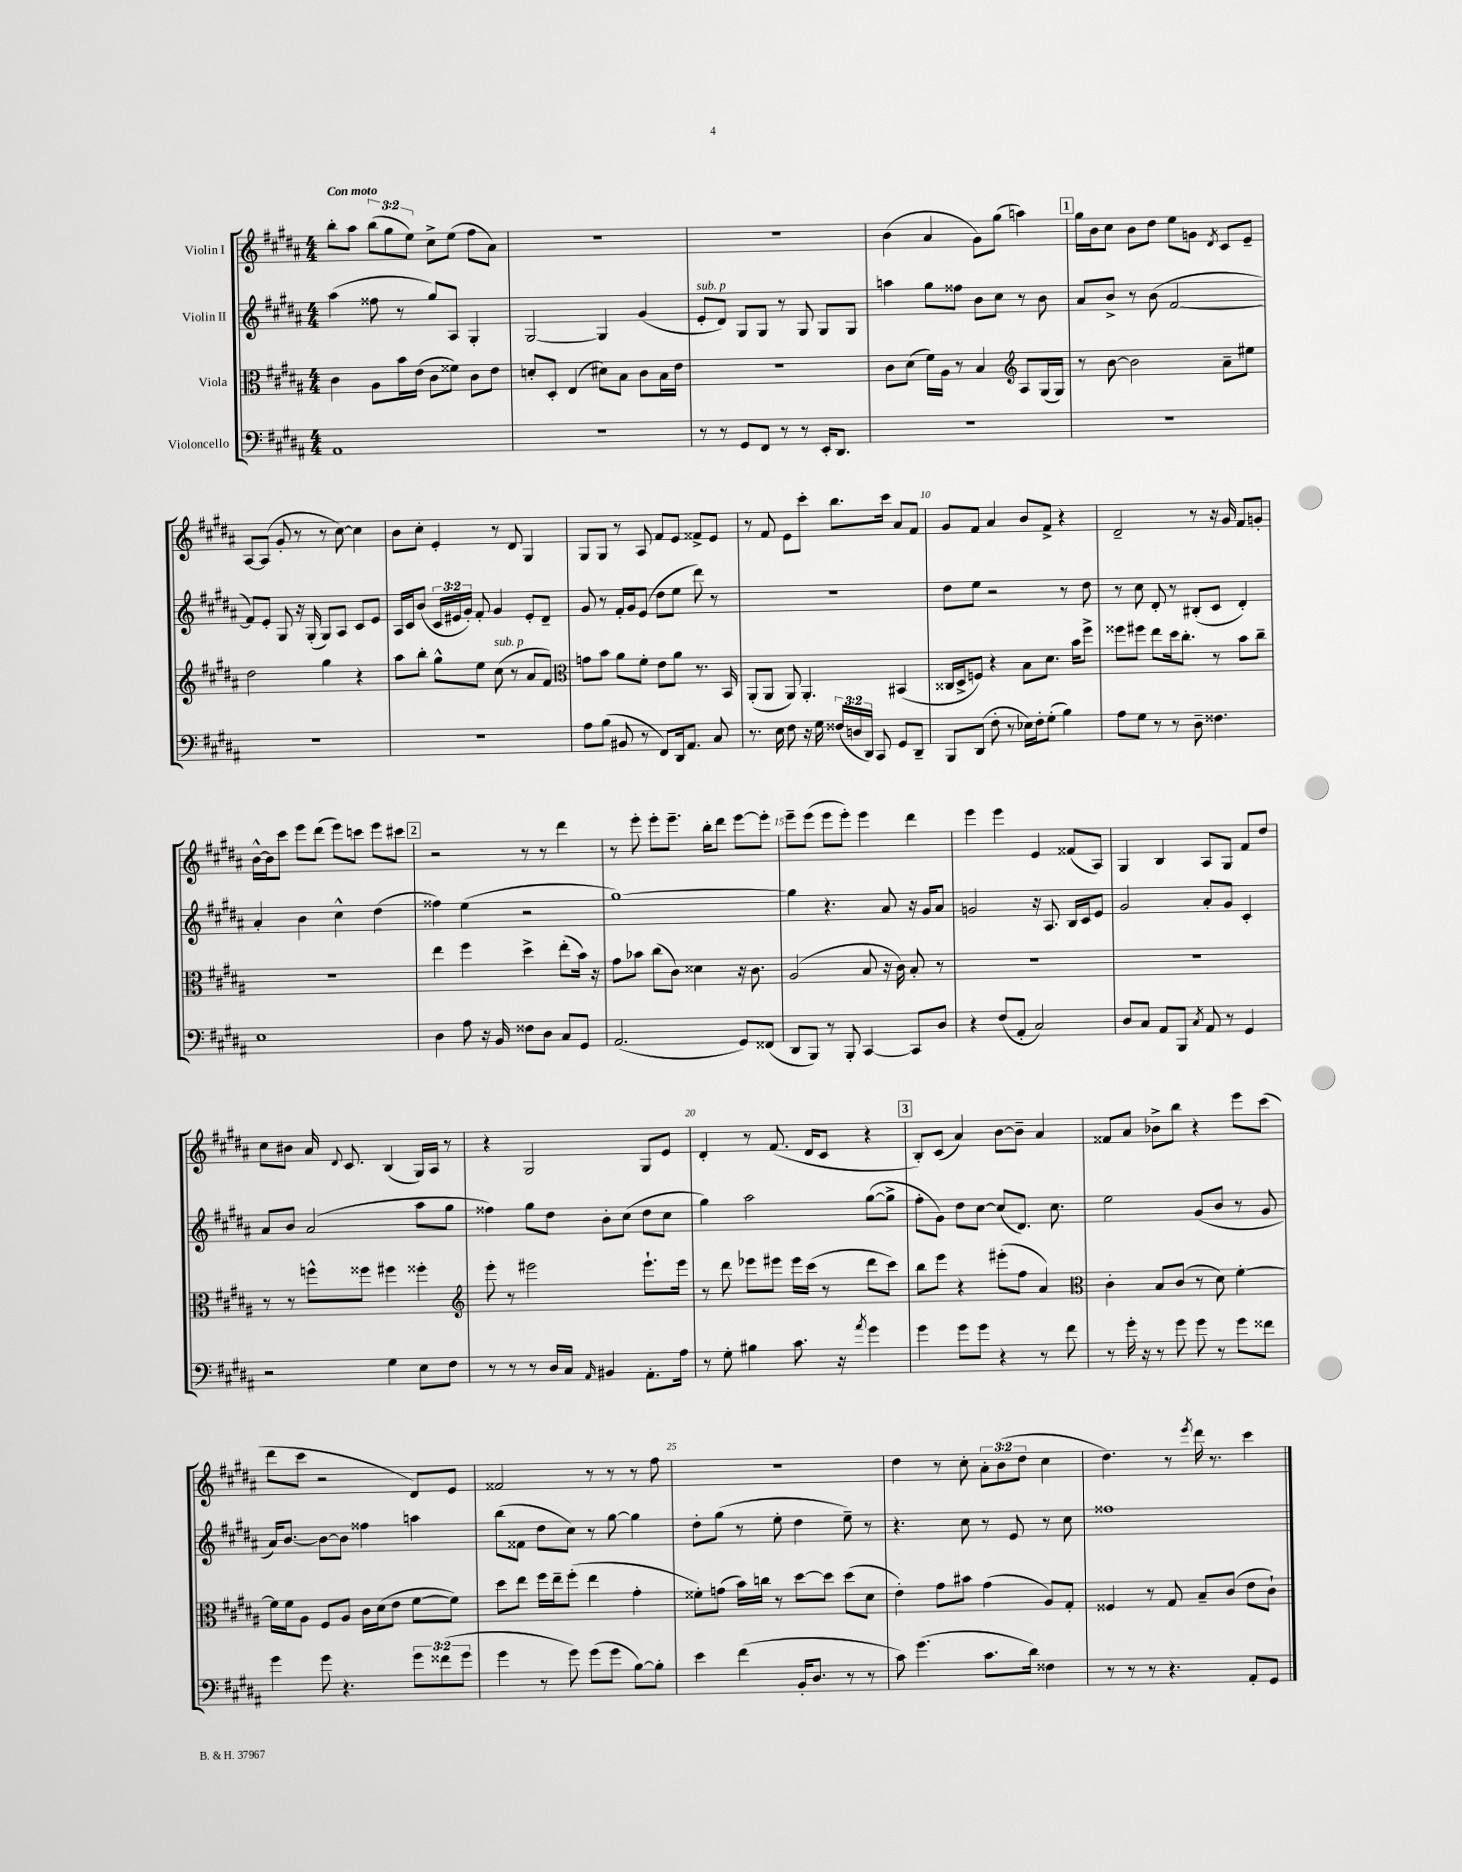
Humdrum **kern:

**kern	**kern	**kern	**kern
*staff4	*staff3	*staff2	*staff1
*clefF4	*clefC3	*clefG2	*clefG2
*k[f#c#g#d#a#]	*k[f#c#g#d#a#]	*k[f#c#g#d#a#]	*k[f#c#g#d#a#]
*M4/4	*M4/4	*M4/4	*M4/4
1AA#	4c#	(4aa#	8bb'
.	.	.	8aa#
.	8A#	8ff##	(12bb
.	.	.	12gg#
.	16b	8r	.
.	.	.	12ee)
.	(16e	.	.
.	8c#	8gg#)	8cc#^
.	8f##)	8A#	(8ee
.	8c#	4G#'	8ff#
.	8e	.	8a#)
=	=	=	=
1r	8d'	[2G#	1r
.	8D#'	.	.
.	(4E	.	.
.	8d#)	4G#]	.
.	8B	.	.
.	8c#	(4g#	.
.	16B	.	.
.	16e	.	.
=	=	=	=
8r	1r	8e'	1r
8r	.	8d#)	.
8GG#	.	8G#	.
8FF#	.	8G#	.
8r	.	8r	.
8r	.	8G#	.
16EE'	.	8G#	.
8.DD#	.	.	.
.	.	8G#	.
=	=	=	=
1r	8c#	4aa	(4b
.	(8d#	.	.
.	16f#)	8gg#	4a#
.	16A#	.	.
.	8r	8ff##	.
.	4B	8b	8g#)
.	.	8cc#	(8gg#
*	*clefG2	*	*
.	8A#	8r	4aa)
.	(16G#	8b	.
.	16G#)	.	.
=	=	=	=
1r	8r	8a#	16gg#
.	.	.	16b
.	[8b	8b^	8cc#
.	2b]	8r	8b
.	.	(8b	8dd#
.	.	[2f#	8ee
.	.	.	8g
.	.	.	8qd#
.	8a#~	.	8c#
.	8ee#	.	8e~
=	=	=	=
1r	2dd#	8f#])	[8A#
.	.	8e'	(8A#]
.	.	8G#	8g#'
.	.	16r	8r
.	.	(16G#'	.
.	4gg#	8G#)	8r
.	.	8A#	[8cc#)
.	4r	8c#	4cc#]
.	.	8e	.
=	=	=	=
1r	8aa#	16A#	8b
.	.	16c#	.
.	8bb'	(8b	8cc#'
.	8gg#^^	24c#	4e'
.	.	24e#	.
.	.	24g#')	.
.	8ee	8f#'	.
.	(8cc#	4g#	8r
.	8r	.	8d#
.	8a#	8e#'	4G#
.	8f#)	8d#~	.
=	=	=	=
*	*clefC3	*	*
8A#	8g	8g#	8G#
(8B	8b	8r	8G#
8BB#	8a#	16f#'	8r
.	.	16g#	.
8r	8f#'	(8e	8A#
8FF#)	8e	8dd#	8f#
16DD#	8a#	8ee	8e
8.AA#	.	.	.
.	8.r	8ddd#)	8f##^
8C#	.	8r	8e
.	16BB	.	.
=	=	=	=
8.r	(8AA#'	1r	8r
.	8AA#	.	8f#
16E	.	.	.
8F#	8AA#)	.	8e
16r	4.AA#'	.	8ccc#'
16G#	.	.	.
(24F##	.	.	8.bb
24D	.	.	.
24DD#)	.	.	.
8CC#	.	.	.
.	.	.	16ccc#
8GG#	(4BB#	.	8a#
8DD#~	.	.	8f#
=	=	=	=
8BBB	16C##	8dd#	8g#
.	16D#^	.	.
(8DD#	8F)	8ee	8f#
8F#'	4r	2r	4a#
8r	.	.	.
16E-)	8B	.	8b
16F#'	.	.	.
(8G#'	8.d#	.	8f#^
4B)	.	8r	4r
.	16b	.	.
.	8ff#^	8dd#	.
=	=	=	=
8A#	8ff##	8r	2d#~
8G#	8ff#	8cc#	.
8r	8ee	8d#'	.
8r	16dd#	8r	.
.	8.cc#'	.	.
8D#~	.	(8B#'	8r
4.F##	8r	8c#	16r
.	.	.	16g#
.	8b	4d#')	8f#
.	8cc#~	.	8g'
=	=	=	=
1E	1r	4a#'	[16b^^
.	.	.	16b]
.	.	.	8ccc#
.	.	4b	8eee
.	.	.	(8ddd#
.	.	4cc#^^	8eee)
.	.	.	8ccc
.	.	(4dd#	8eee
.	.	.	8ccc#
=	=	=	=
4D#	4ee	4ff##)	2r
8A#	4ff#	(4ee	.
16r	.	.	.
16BB	.	.	.
8F##	4dd#^	2r	8r
8D#	.	.	8r
8C#	(8ee'	.	4ddd#
8GG#	16b)	.	.
.	16r	.	.
=	=	=	=
(2.AA#	8g#	[1gg#)	8r
.	8b-	.	8eee'
.	(8cc#	.	8eee'
.	8c#)	.	8.eee~
.	4d##	.	.
.	.	.	16bb'
.	.	.	8ddd#
8GG#)	16r	.	[8eee
.	8.c#	.	.
(8FF##	.	.	8eee']
=	=	=	=
8DD#	(2A#	4gg#]	8eee~
8BBB)	.	.	(8eee
8r	.	4.r	8eee
8BBB'	.	.	8eee')
[4CC#	8B	.	4eee
.	16r	8a#	.
.	16c#)	.	.
8CC#]	8B'	16r	4ddd#
.	.	16g#	.
8D#	8r	8a#	.
=	=	=	=
4r	1r	2g	4eee
(8F#	.	.	4eee
8AA#'	.	.	.
2C#)	.	16r	4e
.	.	8.A#	.
.	.	16B	(8f##
.	.	16c#	.
.	.	8e	8A#)
=	=	=	=
8D#	1r	2g#	4G#
8C#	.	.	.
8AA#	.	.	4B
8BBB	.	.	.
8qC#	.	.	.
8AA#	.	8a#'	8A#
8r	.	8g#	8G#
4GG#	.	4c#'	8f#
.	.	.	8dd#
=	=	=	=
2r	8r	8a#	8cc#
.	8r	8b	8b#
.	8ff^^	(2a#	16a#
.	.	.	8qqd#
.	.	.	8.c#
.	8ff##	.	.
4G#	4ff#	.	(4B
8E	4ff##'	8aa#	16G#)
.	.	.	16A#
8F#	.	8gg#	8r
=	=	=	=
*	*clefG2	*	*
8r	8eee'	4ff##)	4r
8r	8r	.	.
8r	2eee#	8gg#	2G#
16D#	.	8dd#	.
16C#	.	.	.
16qqAA#	.	.	.
4BB#	.	8b'	.
.	.	(8cc#	.
8.AA#'	8.eee#`	8dd#	8G#
.	.	8cc#	8e
16A#	16eee#	.	.
=	=	=	=
8r	8r	4gg#)	4d#'
8G#'	8ddd#	.	.
4B#	8eee-	2aa#	8r
.	8eee#	.	(8.f#
8.c#	16eee#	.	.
.	(16ccc#	.	16d#
.	8r	.	8c#
16r	.	.	.
8qa#	.	.	.
4g#	8ddd#	([8gg#	4r
.	8ccc#)	8gg#^]	.
=	=	=	=
4g#	8bb	8ff#'	8B')
.	8eee	8g#)	(8c#
8g#	4r	8dd#	4a#)
8g#	.	[8cc#	.
4r	(8eee#'	(8cc#]	[8b
.	8ff#	8.d#)	8b~]
8r	4a#)	.	4a#
.	.	8.cc#	.
8f#	.	.	.
=	=	=	=
*	*clefC3	*	*
8r	4c#'	2ee	8f##
16g#'	.	.	8a#
16r	.	.	.
8r	8B	.	8b-^
8g#	(8c#	.	8bb
8g#	8r	(8g#	4r
8r	8d#)	8b	.
8g#	[4f#'	8r	8eee
8f##	.	8g#	(8ccc#
=	=	=	=
4g#	16f#]	16a#)	8ddd#
.	16f#	[8.b	.
.	8A#	.	8ccc#
8g#	8F#	8b_	2r
4.r	8A#	8b]	.
.	16c#	4ff##	.
.	(16d#	.	.
.	8e	.	.
12g#	[8f#	4aa	8d#)
(12f##	.	.	.
.	8f#])	.	8e
12g#	.	.	.
=	=	=	=
4g#	8dd#	(8bb	2f##
.	8ee	8f##	.
8r	16ff#	8dd#	.
.	16ee~	.	.
8g#)	(8ff#'	8cc#)	.
(8g#	4ee	8r	8r
8g#	.	[8gg#	8r
[8B)	4g#'	4gg#]	8r
8B']	.	.	8ff#
=	=	=	=
4e	8f##')	8dd#'	1r
.	(8g	(8gg#	.
(4f#	16b)	8r	.
.	16cc	.	.
.	8r	8ee'	.
16BB'	[8dd#	4dd#	.
8.D#	.	.	.
.	8dd#]	.	.
8r	(8dd#	8ee~)	.
8r	8d#	8r	.
=	=	=	=
8c#)	4e')	4.r	4dd#
(4.g#	.	.	.
.	8g#	.	8r
.	8b#	8cc#	8cc#'
8.c#	(4g#	8r	12a#'
.	.	.	(12b
.	.	8e	.
.	.	.	12dd#
16d#)	.	.	.
4F##	8A#)	8r	4cc#
.	8G#'	8cc#	.
=	=	=	=
8r	4F##	1ff##	4.dd#)
8r	.	.	.
8r	8r	.	.
4.r	8G#	.	8r
.	.	.	8qeee
.	8B~	.	16ddd#
.	.	.	8.r
.	(8c#	.	.
8AA#'	8e	.	4ccc#
8GG#	8c#`)	.	.
==	==	==	==
*-	*-	*-	*-
